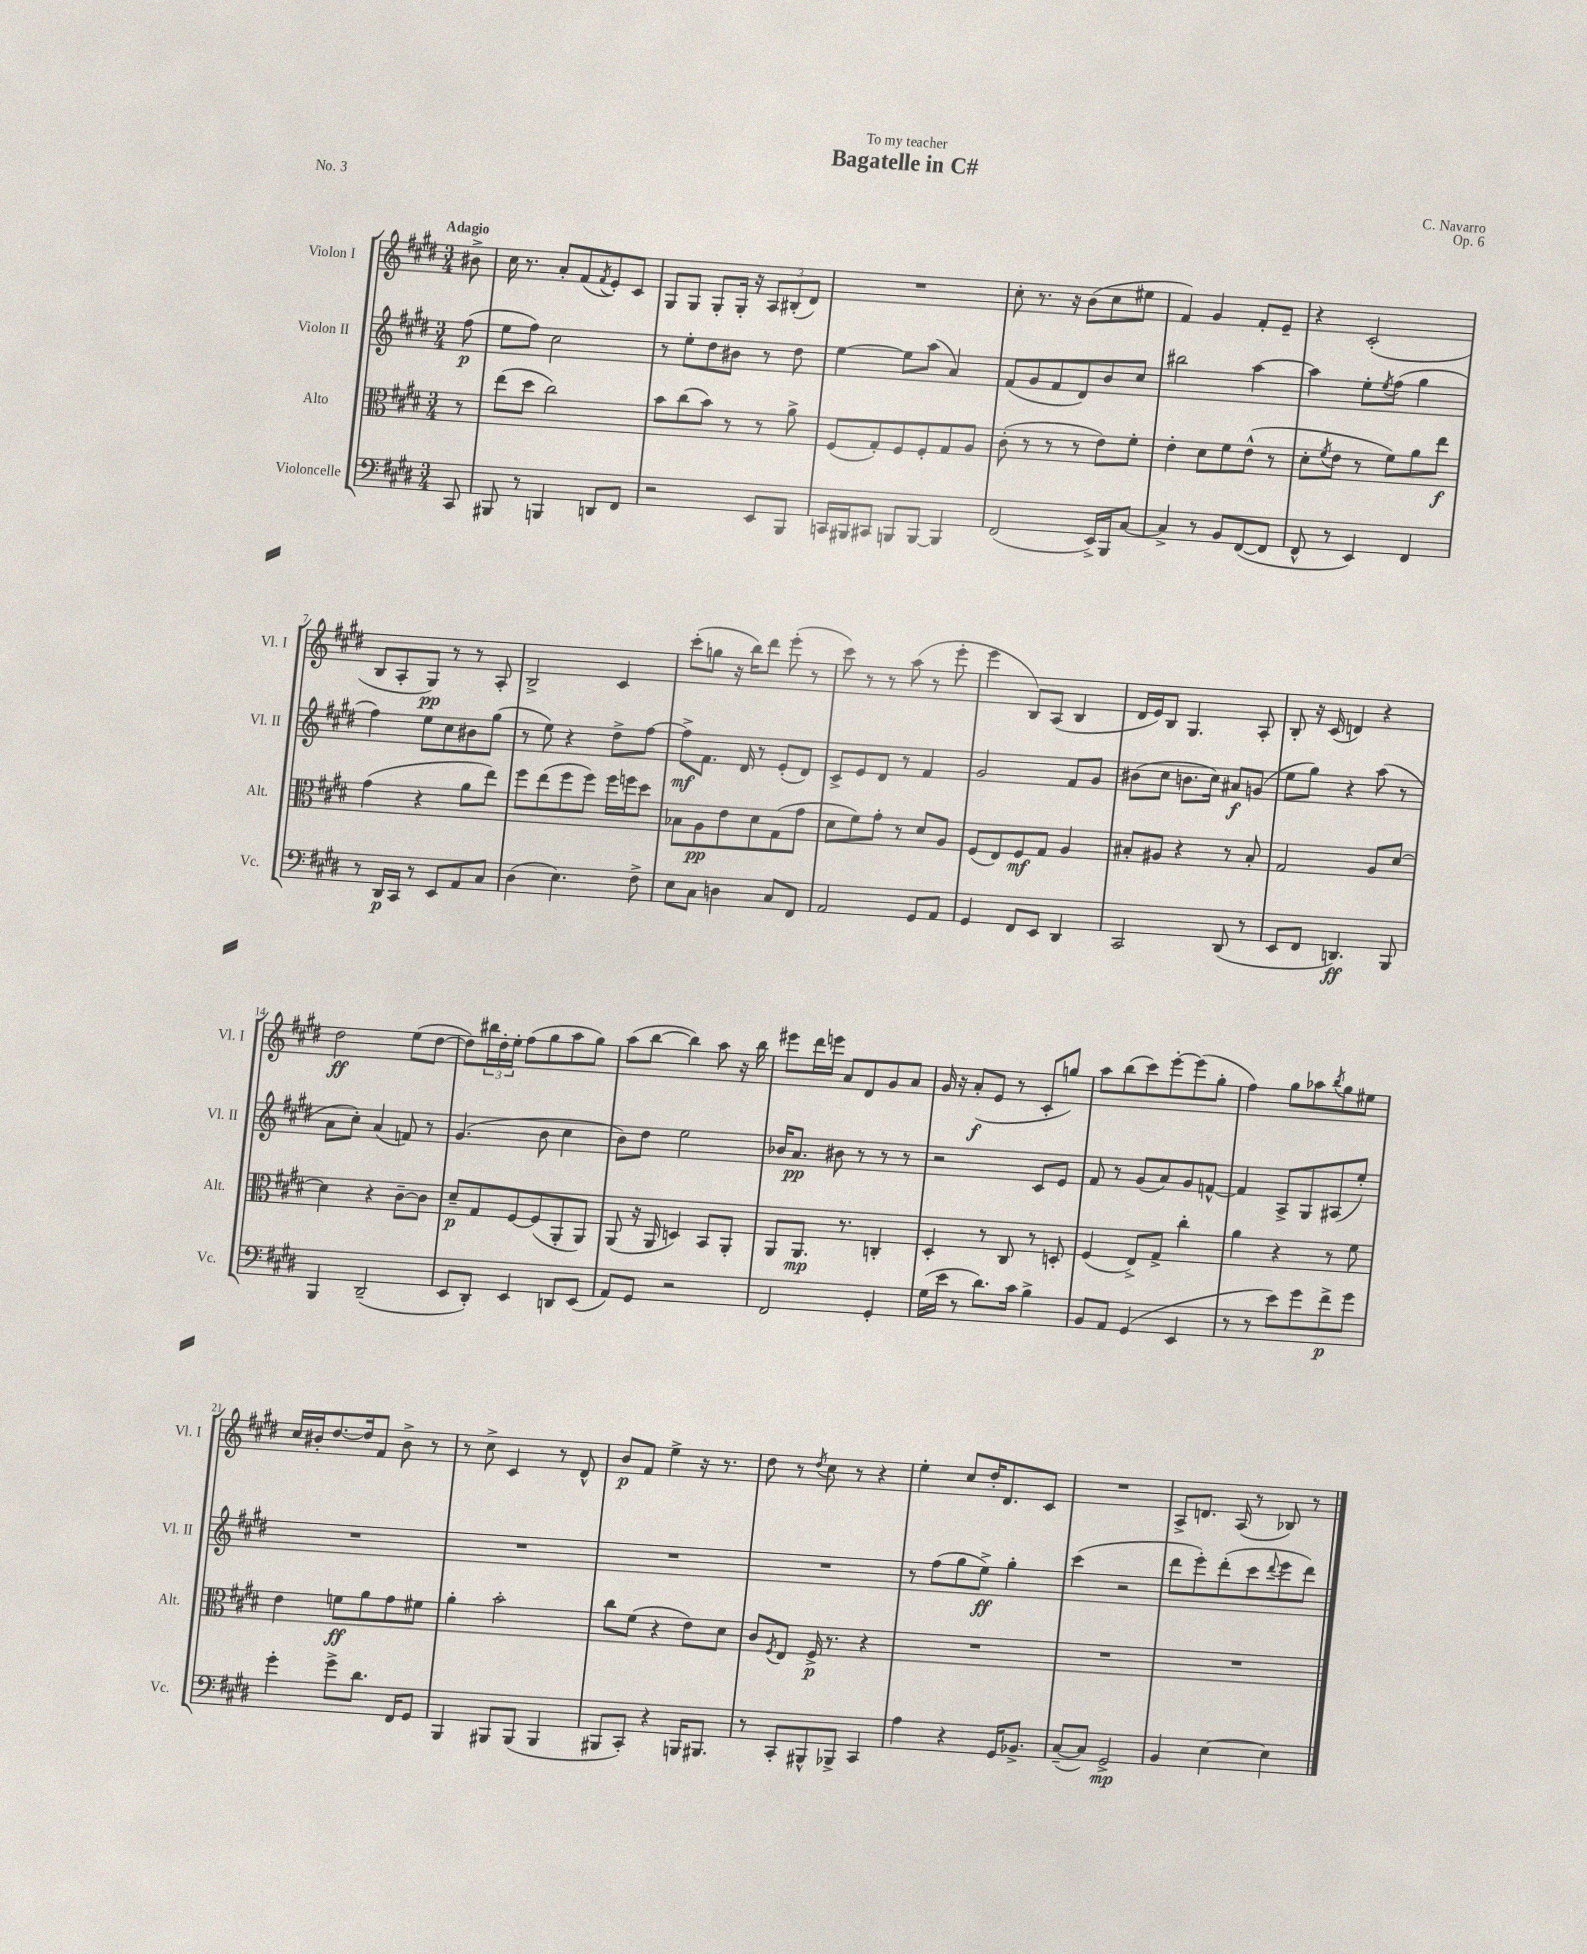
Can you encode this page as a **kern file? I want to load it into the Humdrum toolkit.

**kern	**dynam	**kern	**dynam	**kern	**dynam	**kern	**dynam
*part4	*part4	*part3	*part3	*part2	*part2	*part1	*part1
*staff4	*staff4	*staff3	*staff3	*staff2	*staff2	*staff1	*staff1
*I"Violoncelle	*	*I"Alto	*	*I"Violon II	*	*I"Violon I	*
*I'Vc.	*	*I'Alt.	*	*I'Vl. II	*	*I'Vl. I	*
*clefF4	*	*clefC3	*	*clefG2	*	*clefG2	*
*k[f#c#g#d#]	*	*k[f#c#g#d#]	*	*k[f#c#g#d#]	*	*k[f#c#g#d#]	*
*M3/4	*	*M3/4	*	*M3/4	*	*M3/4	*
=	=	=	=	=	=	=	=
!	!	!	!	!	!	!LO:TX:a:B:t=Adagio	!
8CC#/	.	8r	.	(8ff#\	p	8b#X^\	.
=1	=1	=1	=1	=1	=1	=1	=1
8BBB#X/	.	(8ee\L	.	8ee\L	.	16cc#\	.
.	.	.	.	.	.	8.r	.
8r	.	8dd#\J	.	8ff#\J)	.	.	.
4BBBn/	.	2cc#\)	.	2cc#\	.	8a'/L	.
.	.	.	.	.	.	(8f#/	.
.	.	.	.	.	.	8qf#/	.
8DDn/L	.	.	.	.	.	8e'/)	.
8FF#/J	.	.	.	.	.	8c#/J	.
=2	=2	=2	=2	=2	=2	=2	=2
2r	.	8b\L	.	8r	.	8G#/L	.
.	.	(8cc#\	.	8ee'\L	.	8G#/J	.
.	.	8b\J)	.	8dd#\	.	8G#'/L	.
.	.	8r	.	8b#X\J	.	16G#'/Jk	.
.	.	.	.	.	.	16r	.
8EE/L	.	8r	.	8r	.	12A/L	.
.	.	.	.	.	.	(12B#X'/	.
8BBB/J	.	8a^\	.	8dd#\	.	.	.
.	.	.	.	.	.	12d#/J)	.
=3	=3	=3	=3	=3	=3	=3	=3
16CCn/LL	.	(8F#/L	.	[4ee\	.	2.r	.
16BBB#X/J	.	.	.	.	.	.	.
8CC#X/J	.	8G#'/)	.	.	.	.	.
8BBBn/L	.	8F#/	.	8ee\L]	.	.	.
[8BBB/J	.	8F#'/	.	(8aa\J	.	.	.
4BBB/]	.	8G#/	.	4a/)	.	.	.
.	.	8A/J	.	.	.	.	.
=4	=4	=4	=4	=4	=4	=4	=4
(2FF#/	.	(8c#'\	.	(8f#/L	.	8cc#'\	.
.	.	8r	.	8g#/	.	8.r	.
.	.	8r	.	8f#/	.	.	.
.	.	.	.	.	.	16r	.
.	.	8r	.	8d#/)	.	(8b\L	.
16EE^/LL)	.	8e\L)	.	8b/	.	8cc#\	.
16BBB/J	.	.	.	.	.	.	.
[8C#/J	.	8f#'\J	.	8cc#/J	.	8ee#X\J	.
=5	=5	=5	=5	=5	=5	=5	=5
4C#^/]	.	4e'\	.	2bb#X\	.	4f#/)	.
8r	.	8d#\L	.	.	.	4g#/	.
8BB/L	.	8f#\	.	.	.	.	.
([8FF#/	.	(8e^^\J	.	[4aa\	.	8f#'/L	.
8FF#/J]	.	8r	.	.	.	8e~/J	.
=6	=6	=6	=6	=6	=6	=6	=6
8FF#^^/	.	8d#'\L	.	4aa\]	.	4r	.
.	.	8qf#/	.	.	.	.	.
8r	.	8e\J	.	.	.	.	.
4EE/)	.	8r	.	8ee'\L	.	(2c#'/	.
.	.	.	.	8qee/	.	.	.
.	.	8f#\L)	.	(8ff#\J	.	.	.
4FF#/	.	8a\	.	4gg#\	.	.	.
.	.	8ee\J	f	.	.	.	.
!!LO:LB:g=z
=7	=7	=7	=7	=7	=7	=7	=7
8r	.	(4g#\	.	4ff#\)	.	8B/L	.
16DD#/LL	p	.	.	.	.	8A'/	.
16CC#/JJ	.	.	.	.	.	.	.
8r	.	4r	.	8ee\L	.	8G#/J)	pp
8EE/L	.	.	.	8cc#\	.	8r	.
8AA/	.	8a\L	.	8b#X\	.	8r	.
8C#/J	.	8ee\J)	.	(8gg#\J	.	8A'/	.
=8	=8	=8	=8	=8	=8	=8	=8
(4D#\	.	8ff#\L	.	8r	.	2B^/	.
.	.	(8ee\	.	8ee\)	.	.	.
4.E\)	.	8ff#\	.	4r	.	.	.
.	.	8ff#\J)	.	.	.	.	.
.	.	16ff#\LL	.	8dd#^\L	.	4c#/	.
.	.	16ffn\J	.	.	.	.	.
8F#^\	.	8dd#\J	.	[8ff#\J	.	.	.
=9	=9	=9	=9	=9	=9	=9	=9
8E\L	.	8B-X\L	.	8ff#^\L]	mf	(8ccc#'\L	.
8C#\J	.	8A\	pp	8.f#\J	.	8ggn\J	.
4Dn\	.	8e\	.	.	.	16r	.
.	.	.	.	16d#/	.	16bb\KL)	.
.	.	8d#\	.	8r	.	8ddd#\J	.
8C#/L	.	(8G#\	.	(8e'/L	.	(8eee'\	.
8FF#/J	.	8g#\J	.	8d#/J)	.	8r	.
=10	=10	=10	=10	=10	=10	=10	=10
2AA/	.	8d#\L	.	8c#^/L	.	8ccc#\)	.
.	.	8f#\)	.	8e/	.	8r	.
.	.	8g#'\J	.	8d#/J	.	8r	.
.	.	8r	.	8r	.	(8aa\	.
8GG#/L	.	8d#/L	.	4f#/	.	8r	.
8AA/J	.	8A/J	.	.	.	8eee'\	.
=11	=11	=11	=11	=11	=11	=11	=11
4GG#/	.	(8F#/L	.	2g#/	.	4eee\	.
.	.	8E/)	.	.	.	.	.
8FF#/L	.	8F#/	mf	.	.	8B/L)	.
8EE/J	.	8G#/J	.	.	.	(8A/J	.
4DD#/	.	4A/	.	8f#/L	.	4B/	.
.	.	.	.	8g#/J	.	.	.
=12	=12	=12	=12	=12	=12	=12	=12
2CC#/	.	8B#X'/L	.	(8b#X\L	.	16d#/LL	.
.	.	.	.	.	.	16e/J)	.
.	.	8A#X/J	.	8cc#\J	.	8B/J	.
.	.	4r	.	8.bn\L	.	4.G#/	.
.	.	.	.	16cc#\Jk)	.	.	.
(8DD#/	.	8r	.	8a#X/L	f	.	.
8r	.	8B#'/	.	(8gn/J	.	8A'/	.
=13	=13	=13	=13	=13	=13	=13	=13
8EE/L	.	2G#/	.	8ee\L	.	8B'/	.
8FF#/J	.	.	.	8gg#\J)	.	16r	.
.	.	.	.	.	.	(16c#/	.
4.DDn/)	ff	.	.	4r	.	4dn/)	.
.	.	8A/L	.	(8aa\	.	4r	.
8BBB/	.	[8d#/J	.	8r	.	.	.
!!LO:LB:g=z
=14	=14	=14	=14	=14	=14	=14	=14
4BBB/	.	4d#\]	.	8a\L	.	2dd#\	ff
.	.	.	.	8cc#'\J)	.	.	.
(2DD#~/	.	4r	.	(4a/	.	.	.
.	.	[8c#~\L	.	8fn/)	.	(8ee\L	.
.	.	8c#\J]	.	8r	.	[8dd#\J	.
=15	=15	=15	=15	=15	=15	=15	=15
8EE/L	.	8d#~/L	p	(4.g#/	.	8dd#\L])	.
8DD#'/J)	.	8G#/	.	.	.	24bb#X\L	.
.	.	.	.	.	.	24dd#'\	.
.	.	.	.	.	.	24ee'\JJ	.
4EE/	.	[8F#/	.	.	.	(8ff#\L	.
.	.	(8F#/]	.	8b\	.	8gg#\	.
8DDn/L	.	8AA'/	.	4cc#\	.	8aa\	.
(8EE/J	.	8AA/J)	.	.	.	8gg#\J)	.
=16	=16	=16	=16	=16	=16	=16	=16
8AA/L)	.	(8AA/	.	8b\L)	.	(8aa\L	.
8GG#/J	.	16r	.	8dd#\J	.	[8bb\J	.
.	.	16AA/	.	.	.	.	.
2r	.	4Dn/)	.	2ee\	.	4bb\])	.
.	.	8BB/L	.	.	.	8aa\	.
.	.	8AA'/J	.	.	.	16r	.
.	.	.	.	.	.	16bb\	.
=17	=17	=17	=17	=17	=17	=17	=17
2FF#/	.	8AA/L	.	16b-X/KL	.	8eee#X\L	.
.	.	.	.	8.a/J	pp	.	.
.	.	8.AA/J	mp	.	.	16ddd#\L	.
.	.	.	.	.	.	16eeen\JJ	.
.	.	.	.	8b#X\	.	8a/L	.
.	.	8.r	.	.	.	.	.
.	.	.	.	8r	.	8d#/	.
4GG#'/	.	4Cn'/	.	8r	.	8g#/	.
.	.	.	.	8r	.	8a/J	.
=18	=18	=18	=18	=18	=18	=18	=18
(16G#\LL	.	4D#'/	.	2r	.	16g#/	.
16e\JJ	.	.	.	.	.	16r	.
8r	.	.	.	.	.	(8a'/L	f
8.d#\L)	.	8r	.	.	.	8e/J	.
.	.	8C#/	.	.	.	8r	.
16c#\Jk	.	.	.	.	.	.	.
4B^\	.	8r	.	8c#/L	.	8c#'/L	.
.	.	8Dn'/	.	8e/J	.	8ggn/J)	.
=19	=19	=19	=19	=19	=19	=19	=19
8BB/L	.	(4F#/	.	8f#/	.	8aa\L	.
8AA/J	.	.	.	8r	.	(8bb\	.
(4GG#/	.	8E^/L)	.	(8g#/L	.	8ccc#\)	.
.	.	8G#^/J	.	8a/)	.	[8eee'\	.
4EE/	.	4cc#'\	.	8g#/	.	(8eee\]	.
.	.	.	.	[8fn^^/J	.	8gg#'\J	.
=20	=20	=20	=20	=20	=20	=20	=20
8r	.	4a\	.	4f/]	.	4ff#\)	.
8r	.	.	.	.	.	.	.
8e\L)	.	4r	.	8A^/L	.	8gg#\L	.
8g#\	.	.	.	8G#/	.	8aa-X\	.
.	.	.	.	.	.	8qbb/	.
8f#^\	p	8r	.	(8A#X/	.	8gg#\	.
8g#\J	.	8f#\	.	8ee'/J)	.	8ee#X\J	.
!!LO:LB:g=z
=21	=21	=21	=21	=21	=21	=21	=21
4g#'\	.	4e\	.	2.r	.	16cc#/LL	.
.	.	.	.	.	.	16b#X'/J	.
.	.	.	.	.	.	[8.dd#/	.
8g#^\L	.	8fn\L	ff	.	.	.	.
.	.	.	.	.	.	16dd#/k]	.
8.d#\J	.	8a\	.	.	.	8f#/J	.
.	.	8g#\	.	.	.	8b#^\	.
16FF#/KL	.	.	.	.	.	.	.
8GG#/J	.	8f#X\J	.	.	.	8r	.
=22	=22	=22	=22	=22	=22	=22	=22
4BBB/	.	4a'\	.	2.r	.	8r	.
.	.	.	.	.	.	8cc#^\	.
8BBB#X/L	.	2b'\	.	.	.	4c#/	.
(8BBB#/J	.	.	.	.	.	.	.
4BBB#/	.	.	.	.	.	8r	.
.	.	.	.	.	.	8d#^^/	.
=23	=23	=23	=23	=23	=23	=23	=23
8BBB#X/L	.	8cc#\L	.	2.r	.	8b/L	p
8CC#'/J)	.	(8f#\J	.	.	.	8f#/J	.
4r	.	4r	.	.	.	4ee^\	.
16BBBn/KL	.	8e\L)	.	.	.	16r	.
8.BBB#X/J	.	.	.	.	.	8.r	.
.	.	8d#\J	.	.	.	.	.
=24	=24	=24	=24	=24	=24	=24	=24
8r	.	8c#/L	.	2.r	.	8dd#\	.
.	.	8qF#/	.	.	.	.	.
8CC#'/L	.	8E/J	.	.	.	8r	.
.	.	.	.	.	.	8qdd#/	.
8BBB#X^^/	.	16F#^/	p	.	.	8cc#\	.
.	.	8.r	.	.	.	.	.
8BBB-X^/J	.	.	.	.	.	8r	.
4CC#/	.	4r	.	.	.	4r	.
=25	=25	=25	=25	=25	=25	=25	=25
4A\	.	2.r	.	8r	.	4ee'\	.
.	.	.	.	(8ff#\L	.	.	.
4r	.	.	.	8gg#\	.	8cc#/L	.
.	.	.	.	8ee^\J)	ff	16dd#'/K	.
.	.	.	.	.	.	8.d#/	.
16GG#/KL	.	.	.	4gg#'\	.	.	.
8.BB-X^/J	.	.	.	.	.	.	.
.	.	.	.	.	.	8c#/J	.
=26	=26	=26	=26	=26	=26	=26	=26
([8C#~/L	.	2.r	.	(4ccc#\	.	2.r	.
8C#/J])	.	.	.	.	.	.	.
2GG#^/	mp	.	.	2r	.	.	.
=27	=27	=27	=27	=27	=27	=27	=27
4BB/	.	2.r	.	8ddd#\L	.	8A^/L	.
.	.	.	.	8eee'\)	.	8.dn/J	.
[4E\	.	.	.	(8ddd#'\	.	.	.
.	.	.	.	.	.	(16A/	.
.	.	.	.	8ccc#\	.	8r	.
.	.	.	.	8qqddd#/	.	.	.
4E\]	.	.	.	8eee\	.	8B-X/)	.
.	.	.	.	8ddd#\J)	.	8r	.
==	==	==	==	==	==	==	==
*-	*-	*-	*-	*-	*-	*-	*-
